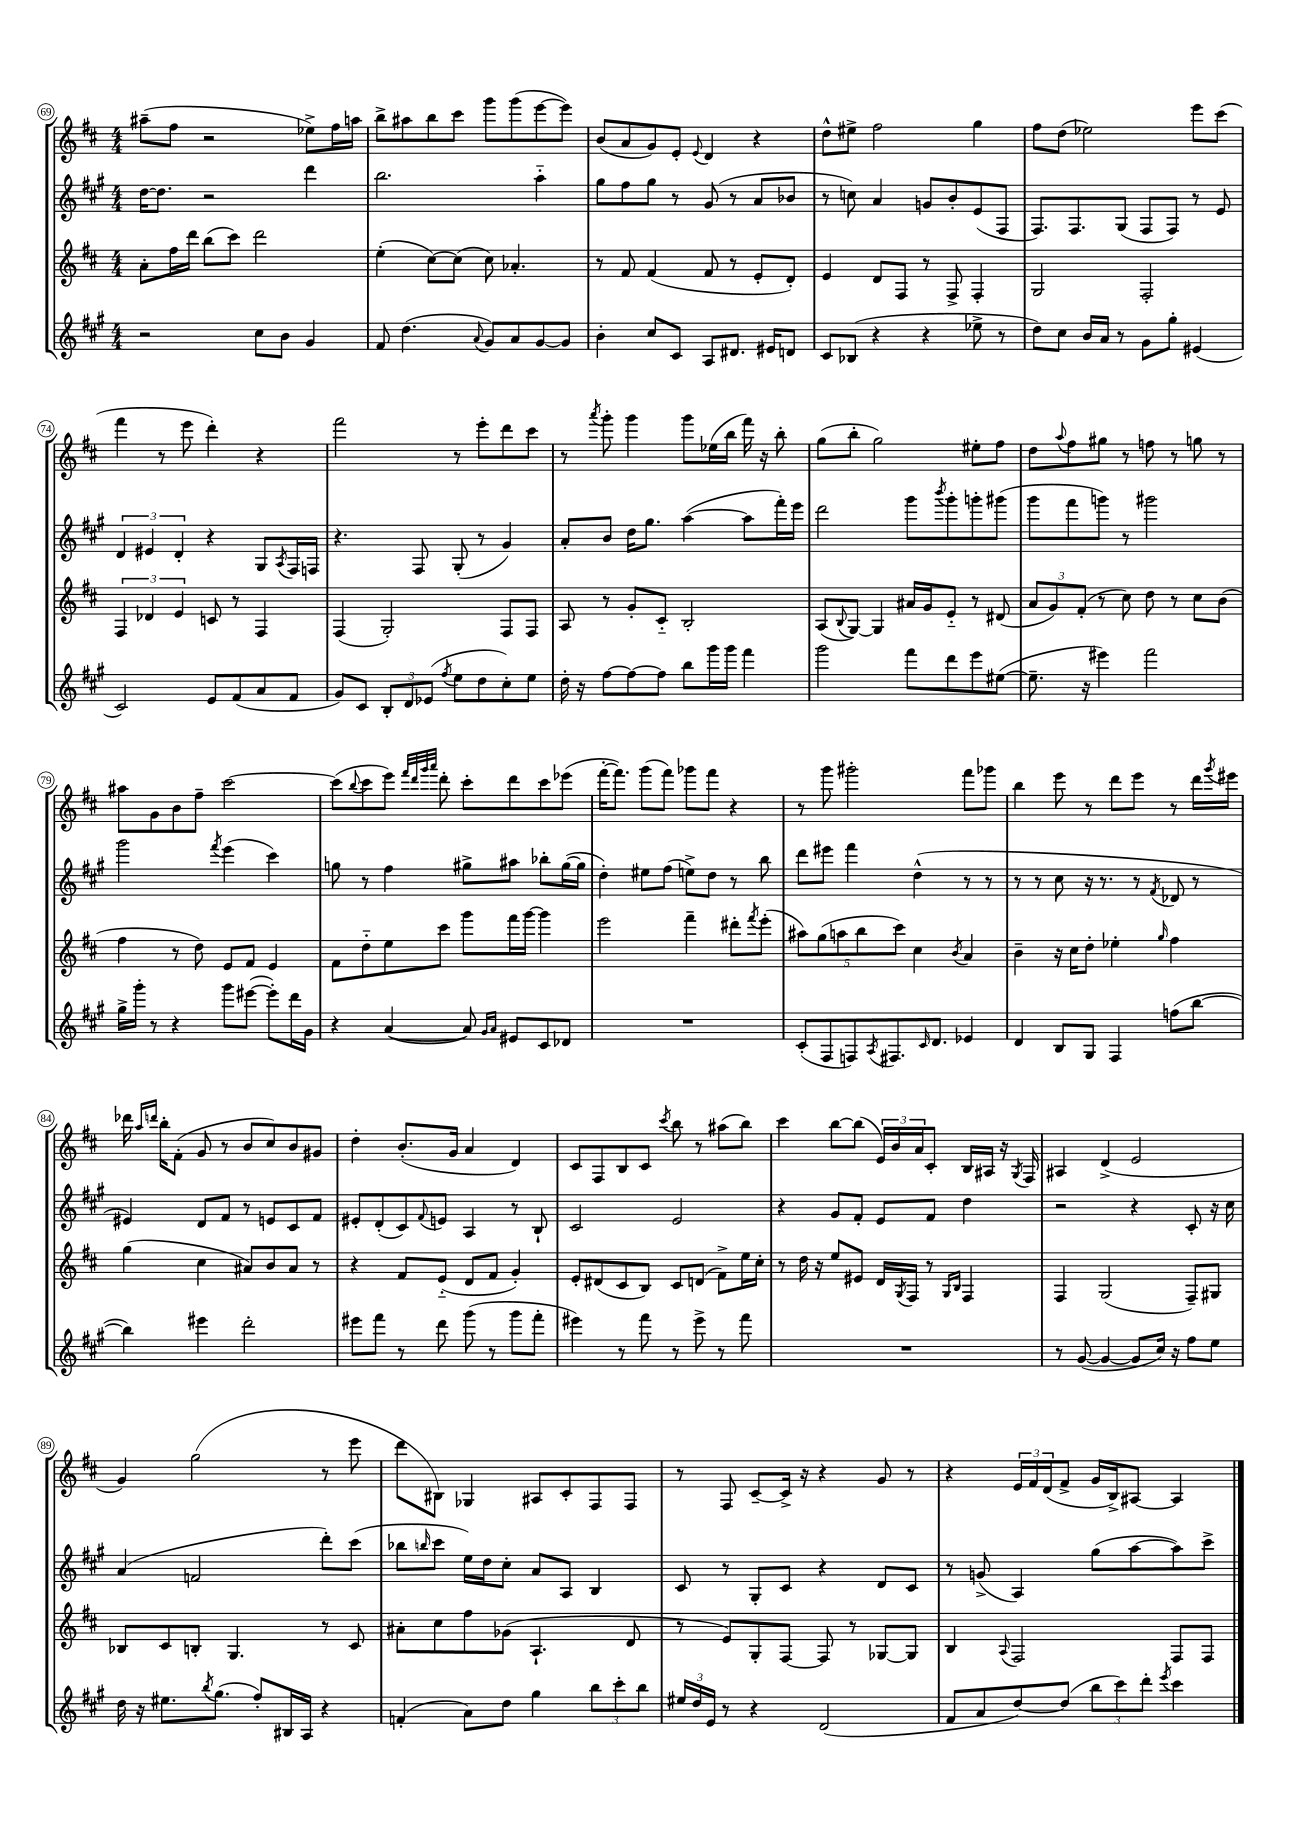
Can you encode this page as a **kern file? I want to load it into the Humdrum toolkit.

**kern	**kern	**kern	**kern
*part4	*part3	*part2	*part1
*staff4	*staff3	*staff2	*staff1
*clefG2	*clefG2	*clefG2	*clefG2
*k[f#c#g#]	*k[f#c#]	*k[f#c#g#]	*k[f#c#]
*M4/4	*M4/4	*M4/4	*M4/4
=69	=69	=69	=69
2r	8a'\L	[16dd\KL	(8aa#X~\L
.	.	8.dd\J]	.
.	16ff#\L	.	8ff#\J
.	16ddd\JJ	.	.
.	(8bb\L	2r	2r
.	8ccc#\J)	.	.
8cc#\L	2ddd\	.	.
8b\J	.	.	.
4g#/	.	4ddd\	8ee-X^\L)
.	.	.	16ff#\L
.	.	.	16aan\JJ
=70	=70	=70	=70
8f#/	(4ee'\	2.bb\	8bb^\L
(4.dd\	.	.	8aa#X\
.	[8cc#\L)	.	8bb\
.	(8cc#\J]	.	8ccc#\J
8qqa/	.	.	.
8g#/L)	8cc#\)	.	8ggg\L
8a/	4.a-X'/	.	(8ggg\
[8g#/	.	4aa\	[8eee\
8g#/J]	.	.	8eee\J])
=71	=71	=71	=71
4b'\	8r	8gg#\L	(8b/L
.	8f#/	8ff#\	8a/
8cc#/L	(4f#/	8gg#\J	8g/)
8c#/J	.	8r	8e'/J
.	.	.	8qqe/
8A/L	8f#/	(8g#/	4d/
8.d#X/J	8r	8r	.
.	8e'/L	8a/L	4r
16e#X/KL	.	.	.
8dn/J	8d'/J)	8b-X/J	.
=72	=72	=72	=72
8c#/L	4e/	8r	8dd^^\L
(8B-X/J	.	8ccn\)	8ee#X^\J
4r	8d/L	4a/	2ff#\
.	8F#/J	.	.
4r	8r	8gn/L	.
.	8F#^/	8b'/	.
8ee-X^\	4F#'/	(8e/	4gg\
8r	.	8F#/J	.
=73	=73	=73	=73
8dd\L)	2G/	8.F#/L)	8ff#\L
8cc#\J	.	.	(8dd\J
.	.	8.F#/	.
16b/LL	.	.	2ee-X\)
16a/JJ	.	.	.
8r	.	(8G#/J	.
8g#\L	2F#'/	8F#/L	.
8gg#'\J	.	8F#/J)	.
(4e#X/	.	8r	8eee\L
.	.	8e/	(8ccc#\J
!!LO:LB:g=z
=74	=74	=74	=74
2c#/)	6F#/	6d/	4fff#\
.	6d-X/	6e#X/	.
.	.	.	8r
.	6e/	6d'/	.
.	.	.	8eee\
8e/L	8cn/	4r	4ddd'\)
(8f#/	8r	.	.
8a/	4F#/	8G#/L	4r
.	.	8qA/	.
8f#/J	.	16F#/L	.
.	.	16Fn/JJ	.
=75	=75	=75	=75
8g#/L)	(4F#/	4.r	2fff#\
8c#/J	.	.	.
12B'/L	2G'/)	.	.
12d/	.	.	.
.	.	8F#/	.
(12e-X/J	.	.	.
8qff#/	.	.	.
8ee\L	.	(8G#'/	8r
8dd\	.	8r	8eee'\L
8cc#'\)	8F#/L	4g#/)	8ddd\
8ee\J	8F#/J	.	8ccc#\J
=76	=76	=76	=76
16dd'\	8A/	8a'/L	8r
16r	.	.	.
.	.	.	8qaaa/
[8ff#\L	8r	8b/J	8ggg'\
8ff#\_	8g'/L	16dd\KL	4ggg\
.	.	8.gg#\J	.
8ff#\J]	8c#/J	.	.
8bb\L	2B'/	([4aa\	8ggg\L
16ggg#\L	.	.	(16ee-X\L
16ggg#\JJ	.	.	16bb\JJ
4fff#\	.	8aa\L]	16fff#\)
.	.	.	16r
.	.	16fff#'\L)	8bb'\
.	.	16eee\JJ	.
=77	=77	=77	=77
2ggg#\	(8A/L	2ddd\	(8gg\L
.	8qqB/	.	.
.	[8G/J)	.	8bb'\J
.	4G/]	.	2gg\)
8fff#\L	16a#X/LL	8ggg#\L	.
.	16g/J	.	.
.	.	8qbbb/	.
8ddd\	8e/J	8ggg#'\	.
8eee\	8r	8gggn'\	8ee#X'\L
([8ee#X\J	(8d#X/	(8ggg#X\J	8ff#\J
=78	=78	=78	=78
8.ee#~\]	12a/L	8ggg#\L	8dd\L
.	12g/)	.	.
.	.	.	8qqaa/
.	.	8fff#\	8ff#\
.	(12f#'/J	.	.
16r	.	.	.
4eee#X\)	8r	8gggn\J)	8gg#X\J
.	8cc#\)	8r	8r
2fff#\	8dd\	2ggg#X\	8ffn\
.	8r	.	8r
.	8cc#\L	.	8ggn\
.	(8b\J	.	8r
!!LO:LB:g=z
=79	=79	=79	=79
16gg#^\LL	4ff#\	2ggg#\	8aa#X\L
16ggg#'\JJ	.	.	.
8r	.	.	8g\
4r	8r	.	8b\
.	8dd\)	.	8ff#~\J
.	.	8qfff#/	.
8ggg#\L	8e/L	(4eee\	[2ccc#\
([8eee#X\J	8f#/J	.	.
8eee#'\L])	4e/	4ccc#\)	.
16ddd\L	.	.	.
16g#\JJ	.	.	.
=80	=80	=80	=80
4r	8f#\L	8ggn\	(8ccc#\L]
.	.	.	8qqbb/
.	8dd\	8r	8ccc#\
([4a/	8ee\	4ff#\	8eee\J)
.	.	.	32qqfff#/LLL
.	.	.	32qqddd/
.	.	.	32qqggg/
.	.	.	32qqaaa/JJJ
.	8ccc#\J	.	8ddd'\
8a/])	8ggg\L	8gg#X^\L	8ccc#'\L
16qqg#/LL	.	.	.
16qqa/JJ	.	.	.
8e#X/L	16fff#\L	8aa#X\J	8ddd\
.	[16ggg\JJ	.	.
8c#/	4ggg\]	8bb-X'\L	8ccc#\
8d-X/J	.	([16gg#\L	(8eee-X\J
.	.	16gg#\JJ]	.
=81	=81	=81	=81
1r	2eee\	4dd'\)	[16fff#'\KL
.	.	.	8.fff#\J])
.	.	8ee#X\L	(8ggg\L
.	.	(8ff#\J	8fff#\J)
.	4fff#~\	8een^\L)	8ggg-X\L
.	.	8dd\J	8fff#\J
.	8ddd#X'\L	8r	4r
.	8qfff#/	.	.
.	(8eee'\J	8bb\	.
=82	=82	=82	=82
(8c#'/L	10aa#X\L)	8ddd\L	8r
.	(10gg\	.	.
8F#/	.	8eee#X\J	8ggg\
.	10aan\	.	.
8Fn/)	.	4fff#\	2ggg#X'\
.	10bb\	.	.
8qA/	.	.	.
8.F#X/	.	.	.
.	10ccc#\J)	.	.
.	4cc#\	(4dd^^\	.
16qqc#/	.	.	.
8.d/J	.	.	.
.	8qb/	.	.
4e-X/	4a/	8r	8fff#\L
.	.	8r	8ggg-X\J
=83	=83	=83	=83
4d/	4b~\	8r	4bb\
.	.	8r	.
8B/L	16r	8cc#\	8eee\
.	16cc#\KL	.	.
8G#/J	8dd'\J	16r	8r
.	.	8.r	.
4F#/	4ee-X'\	.	8ddd\L
.	.	8r	8eee\J
.	16qqgg/	8qf#/	.
(8ffn\L	4ff#\	8d-X/	8r
[8bb\J	.	8r	16ddd\LL
.	.	.	8qggg/
.	.	.	16eee#X\JJ
!!LO:LB:g=z
=84	=84	=84	=84
4bb\])	(4gg\	4e#X/)	16ddd-X\
.	.	.	16qqaa/LL
.	.	.	16qqdddn/JJ
.	.	.	16bb'\KL
.	.	.	(8f#'\J
4eee#X\	4cc#\	8d/L	8g/
.	.	8f#/J	8r
2ddd'\	8a#X/L)	8r	8b/L
.	8b/	8en/L	8cc#/)
.	8a#/J	8c#/	8b/
.	8r	8f#/J	8g#X/J
=85	=85	=85	=85
8eee#X\L	4r	8e#X'/L	4dd'\
8fff#\J	.	(8d'/	.
8r	8f#/L	8c#/)	(8.b'/L
.	.	8qqf#/	.
8ddd\	(8e/J	8en/J	.
.	.	.	16g/Jk
(8ggg#\	8d/L	4A/	4a/
8r	8f#/J	.	.
8ggg#\L	4g'/)	8r	4d/)
8fff#'\J	.	8B`/	.
=86	=86	=86	=86
4eee#X\)	8e'/L	2c#/	8c#/L
.	(8d#X/	.	8F#/
8r	8c#/	.	8B/
8fff#\	8B/J)	.	8c#/J
.	.	.	8qccc#/
8r	8c#/L	2e/	8bb\
8eee#^\	(8dn/J	.	8r
8r	8f#^\L)	.	(8aa#X\L
8fff#\	16ee\L	.	8bb\J)
.	16cc#'\JJ	.	.
=87	=87	=87	=87
1r	8r	4r	4ccc#\
.	16dd\	.	.
.	16r	.	.
.	8ee/L	8g#/L	[8bb\L
.	8e#X/J	8f#'/J	(8bb\J]
.	16d/LL	8e/L	24e/LL)
.	.	.	24b/
.	8qG/	.	.
.	16F#/JJ	.	.
.	.	.	24a/J
.	8r	8f#/J	8c#'/J
.	16qqG/LL	.	.
.	16qqB/JJ	.	.
.	4F#/	4dd\	16B/LL
.	.	.	16A#X/JJ
.	.	.	16r
.	.	.	8qG/
.	.	.	16F#/
=88	=88	=88	=88
8r	4F#/	2r	4A#X/
([8g#/	.	.	.
4g#/_	(2G/	.	(4d^/
8g#/L]	.	4r	2e/
16cc#/Jk)	.	.	.
16r	.	.	.
8ff#\L	8F#~/L)	8c#'/	.
8ee\J	8G#X/J	16r	.
.	.	16cc#\	.
!!LO:LB:g=z
=89	=89	=89	=89
16dd\	8B-X/L	(4a/	4g/)
16r	.	.	.
8.ee#X\L	8c#/	.	.
.	8Bn'/J	2fn/	(2gg\
8qbb/	.	.	.
(8.gg#\J	.	.	.
.	4.G/	.	.
8ff#'/L)	.	.	.
16B#X/L	.	.	.
16A/JJ	.	.	.
4r	8r	8ddd'\L)	8r
.	8c#/	(8ccc#\J	8eee\
=90	=90	=90	=90
(4fn'/	8a#X'\L	8bb-X\L	8ddd\L
.	.	16qqbbn/	.
.	8cc#\	8ccc#\J	8B#X\J)
8a\L)	8ff#\	16ee\LL)	4G-X/
.	.	16dd\J	.
8dd\J	(8g-X\J	8cc#'\J	.
4gg#\	4.A`/	8a/L	8A#X/L
.	.	8A/J	8c#'/
12bb\L	.	4B/	8F#/
12ccc#'\	.	.	.
.	8d/	.	8F#/J
12bb\J	.	.	.
=91	=91	=91	=91
24ee#X/LL	8r	8c#/	8r
24dd/	.	.	.
24e/JJ	.	.	.
8r	8e/L)	8r	8F#/
4r	8G'/	8G#'/L	[8c#~/L
.	[8F#/J	8c#/J	16c#^/Jk]
.	.	.	16r
(2d/	8F#/]	4r	4r
.	8r	.	.
.	[8G-X/L	8d/L	8g/
.	8G-/J]	8c#/J	8r
=92	=92	=92	=92
8f#/L	4B/	8r	4r
8a/	.	(8gn^/	.
.	8qqA/	.	.
[8dd/)	2F#/	4A/)	24e/LL
.	.	.	24f#/
.	.	.	(24d/J
(8dd/J]	.	.	8f#^/J
12bb\L	.	(8gg#\L	16g/LL
.	.	.	16B^/J)
12ccc#\)	.	.	.
.	.	[8aa\	[8A#X/J
12ddd'\J	.	.	.
8qeee/	.	.	.
4ccc#\	8F#/L	8aa\])	4A#/]
.	8F#/J	8ccc#^\J	.
==	==	==	==
*-	*-	*-	*-
